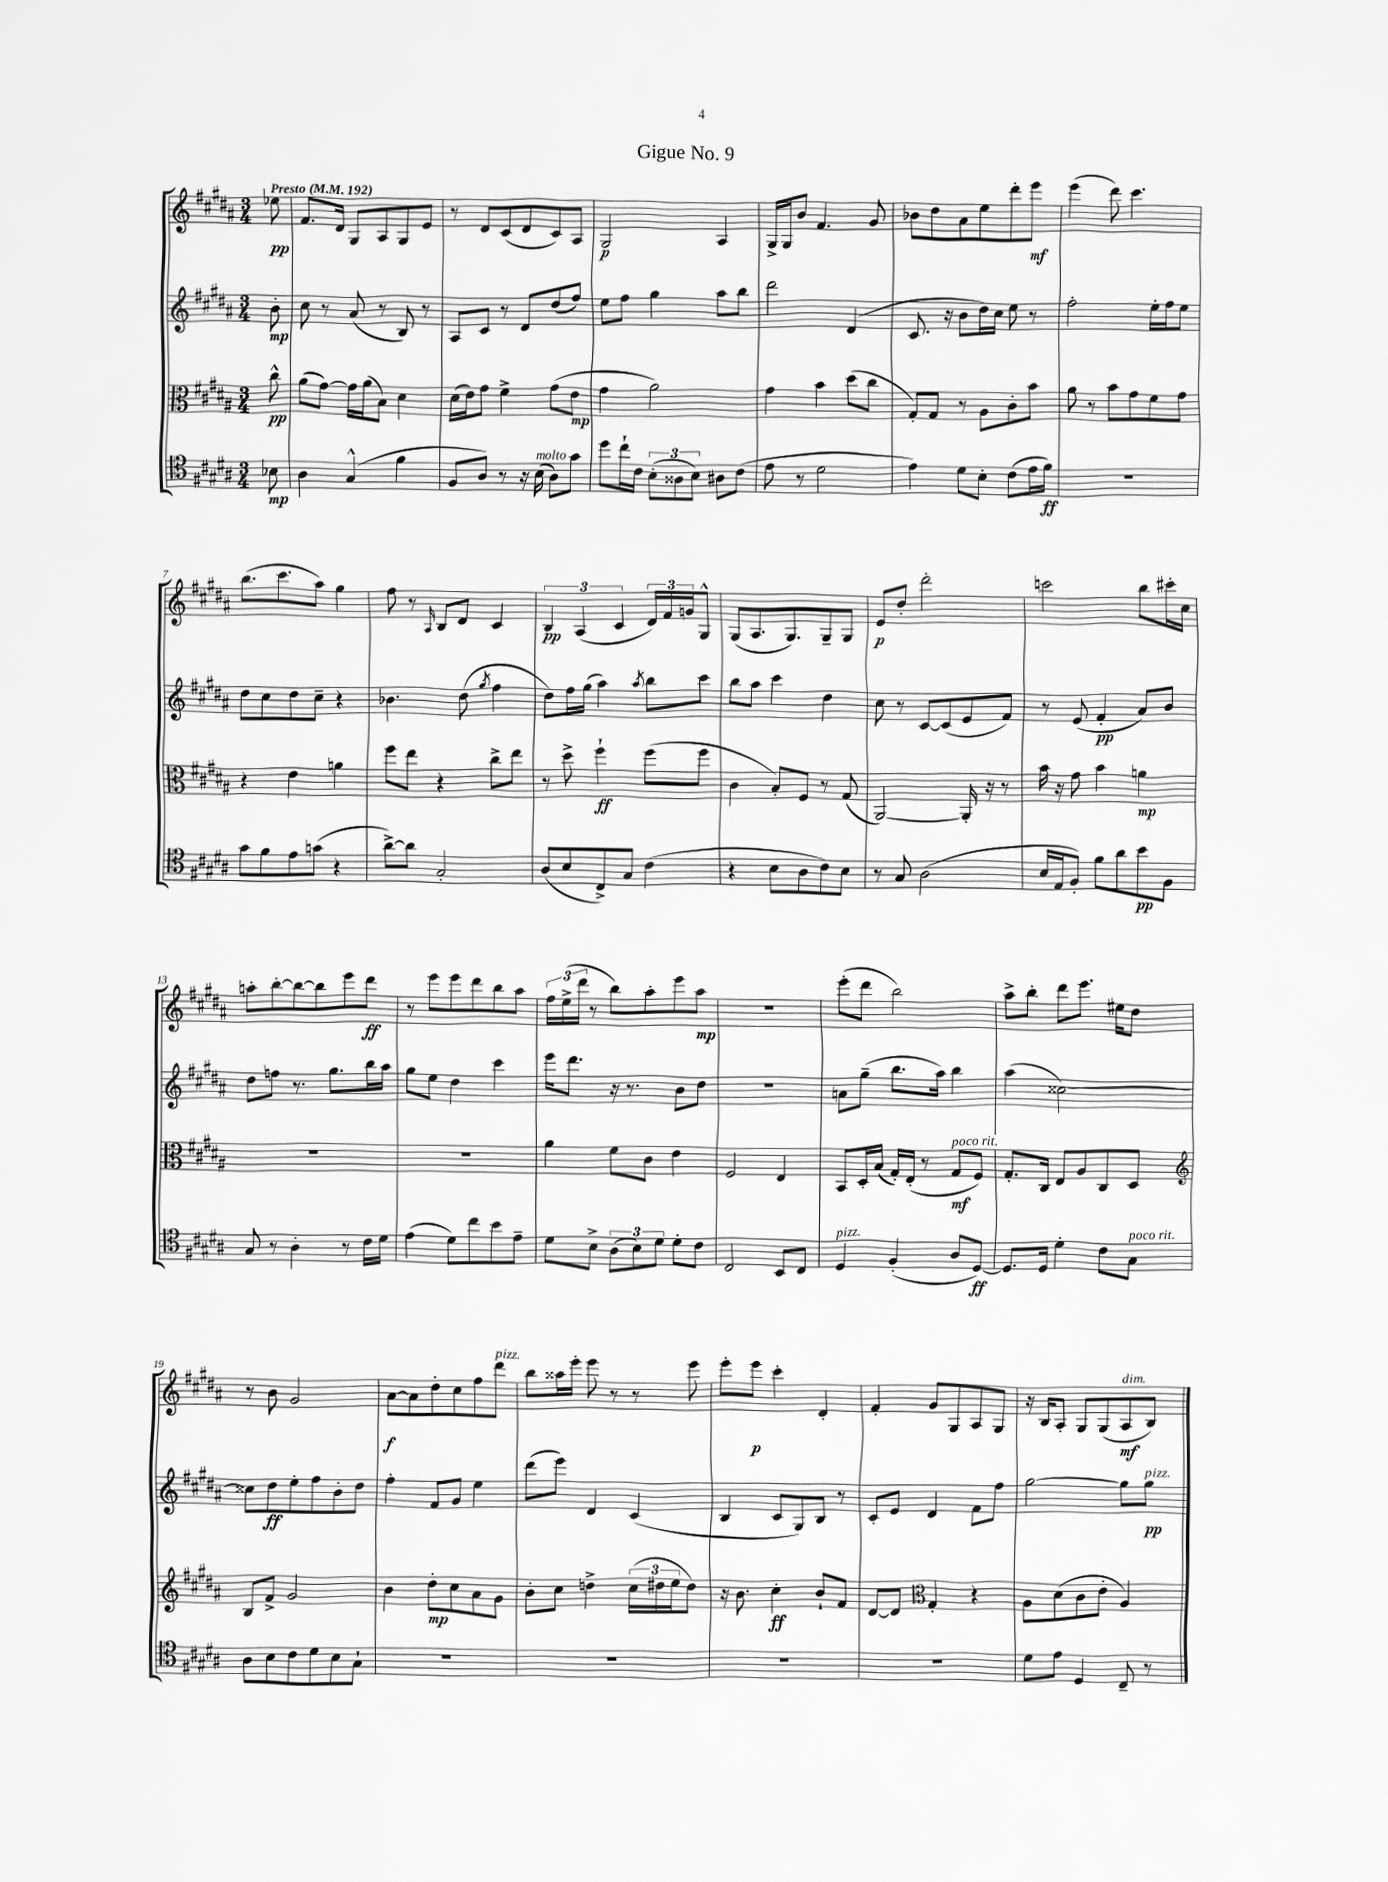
\header { title = "Gigue No. 9" }
<<
\new StaffGroup <<
\new Staff = "s0" {
    \clef treble \key b \major \numericTimeSignature \time 3/4 \partial 8 \tempo "Presto" 4 = 192
    ees''8\pp |
    fis'8. dis'16 gis8 ais8 gis8 e'8 |
    r8 dis'8 cis'8( dis'8 cis'8) ais8 |
    gis2\p ais4 |
    gis16-> gis16 b'8 fis'4. gis'8 |
    bes'8 dis''8 ais'8 e''8 dis'''8-. e'''8\mf |
    e'''4( dis'''8) cis'''4. |
    b''8.( cis'''8. ais''8) gis''4 |
    fis''8 r8 \grace { ais16 } b8 dis'8 cis'4 |
    \tuplet 3/2 { b4\pp ais4( cis'4 } \tuplet 3/2 { dis'16) fis'16 g'16 } gis8-^ |
    gis8( ais8. gis8.) gis8-- gis8 |
    e'8\p dis''8-. dis'''2-. |
    c'''2 b''8 cis'''16-. cis''16 |
    a''8-. b''8~-. b''8~ b''8 e'''8 dis'''8\ff |
    r8 e'''8 e'''8 dis'''8 b''8 ais''8 |
    \tuplet 3/2 { fis''16 e''16->( dis'''16 } r8 b''8) ais''8-. e'''8 ais''8\mp |
    R2. |
    e'''8-.( dis'''8 b''2) |
    ais''8-> b''8-. dis'''8 e'''8. eis''16 dis''8 |
    r8 b'8 gis'2 |
    ais'8~\f ais'8 dis''8-. cis''8 fis''8 dis'''8^\markup { \italic "pizz." } |
    b''8 aisis''16 e'''16-. e'''8 r8 r8 e'''8 |
    e'''8-. e'''8\p cis'''4-. dis'4-. |
    fis'4-. gis'8 gis8 ais8 gis8 |
    r16 b16 ais8-. gis8 gis8( ais8\mf^\markup { \italic "dim." } b8) \bar "|." |
}
\new Staff = "s1" {
    \clef treble \key b \major \numericTimeSignature \time 3/4 \partial 8
    b'8-.\mp |
    cis''8 r8 ais'8( r8 b8) r8 |
    ais8 cis'8 r8 dis'8 dis''8( fis''8) |
    e''8 fis''8 gis''4 ais''8 b''8 |
    dis'''2 dis'4( |
    cis'8. r16 b'8 dis''16) cis''16 e''8 r8 |
    fis''2-. e''16-. fis''16 e''8 |
    dis''8 cis''8 dis''8 cis''8-- r4 |
    bes'4. dis''8( \acciaccatura { gis''8 } fis''4 |
    dis''8) fis''16 gis''16( ais''4) \acciaccatura { ais''8 } b''8 cis'''8 |
    b''8 ais''8 cis'''4 dis''4 |
    cis''8 r8 cis'8~ cis'8( e'8 fis'8) |
    r8 e'8( fis'4-.\pp ais'8) b'8 |
    dis''8 f''8 r8. gis''8. b''16 ais''16 |
    gis''8 e''8 dis''4 cis'''4 |
    e'''16 dis'''8. r16 r8. b'8 dis''8 |
    R2. |
    a'8 gis''8--( b''8. ais''16) b''4 |
    ais''4( cisis''2~) |
    cisis''8 dis''8\ff e''8-. fis''8 b'8-. dis''8 |
    fis''4-. fis'8 gis'8 e''4 |
    dis'''8( e'''8) dis'4 cis'4( |
    b4 cis'8 gis8) b8 r8 |
    cis'8-. e'8 dis'4 fis'8 fis''8 |
    gis''2~ gis''8 gis''8\pp^\markup { \italic "pizz." } \bar "|." |
}
\new Staff = "s2" {
    \clef alto \key b \major \numericTimeSignature \time 3/4 \partial 8
    cis''8-^\pp |
    ais'8( gis'8~) gis'16 ais'16( b8) dis'4 |
    dis'16( e'16) gis'8 fis'4-> gis'8( e'8\mp |
    gis'4 ais'2) |
    gis'4 b'4 dis''8( cis''8 |
    gis8-.) gis8 r8 ais8 cis'8-. b'8 |
    ais'8 r8 b'8 gis'8 fis'8 gis'8 |
    r4 e'4 a'4 |
    fis''8 e''8 r4 cis''8-> e''8 |
    r8 dis''8-> fis''4-!\ff fis''8( fis''8 |
    cis'4 b8-.) fis8 r8 gis8( |
    ais,2~) ais,16-. r16 r8 |
    b'16 r16 gis'8 b'4 a'4\mp |
    R2. |
    R2. |
    ais'4 fis'8 cis'8 e'4 |
    fis2 e4 |
    b,8 dis16-. b16( gis16-.) e16-.( r8 gis8\mf^\markup { \italic "poco rit." } fis8) |
    gis8.-. cis16 e8 ais8 cis8 dis8 |
    \clef treble b8 fis'8-> gis'2 |
    b'4 dis''8-.\mp cis''8 ais'8 gis'8 |
    b'8-. cis''8 d''4-> \tuplet 3/2 { cis''16( dis''16 e''16 } dis''8) |
    r16 b'8. cis''4-.\ff b'8-! fis'8 |
    dis'8~ dis'8 \clef alto gis4-. r4 |
    ais8 dis'8( cis'8 e'8-. ais4) \bar "|." |
}
\new Staff = "s3" {
    \clef tenor \key b \major \numericTimeSignature \time 3/4 \partial 8
    bes8\mp |
    ais4 gis4-^( fis'4 |
    fis8 ais8) r8 r16 b16^\markup { \italic "molto" }( ais8) gis'8 |
    dis''8 cis''16-! cis'16 \tuplet 3/2 { b8-.( aisis8 b8) } ais8 cis'8( |
    e'8 r8 dis'2 |
    e'4) dis'8 b8-. cis'8( e'16 fis'16\ff) |
    R2. |
    gis'8 fis'8 e'8 g'8( r4 |
    ais'8~->) ais'8 gis2-. |
    ais8( b8 cis8->) gis8 cis'4( |
    r4 b8 ais8 cis'8) b8 |
    r8 gis8 ais2( |
    b16 e16 fis8-.) fis'8 ais'8 b'8\pp fis8 |
    gis8 r8 ais4-. r8 cis'16 dis'16 |
    e'4( dis'8) cis''8 b'8 e'8-- |
    dis'8 b8-> \tuplet 3/2 { ais8( b8) dis'8 } dis'8-. cis'8 |
    cis2 b,8 cis8 |
    dis4^\markup { \italic "pizz." } fis4-.( ais8 dis8~\ff) |
    dis8. dis16 dis'4-. cis'8 gis8^\markup { \italic "poco rit." } |
    ais8 b8 cis'8 dis'8 b8 gis8-! |
    R2. |
    R2. |
    R2. |
    R2. |
    dis'8 e'8 dis4 cis8-- r8 \bar "|." |
}
>>
>>
